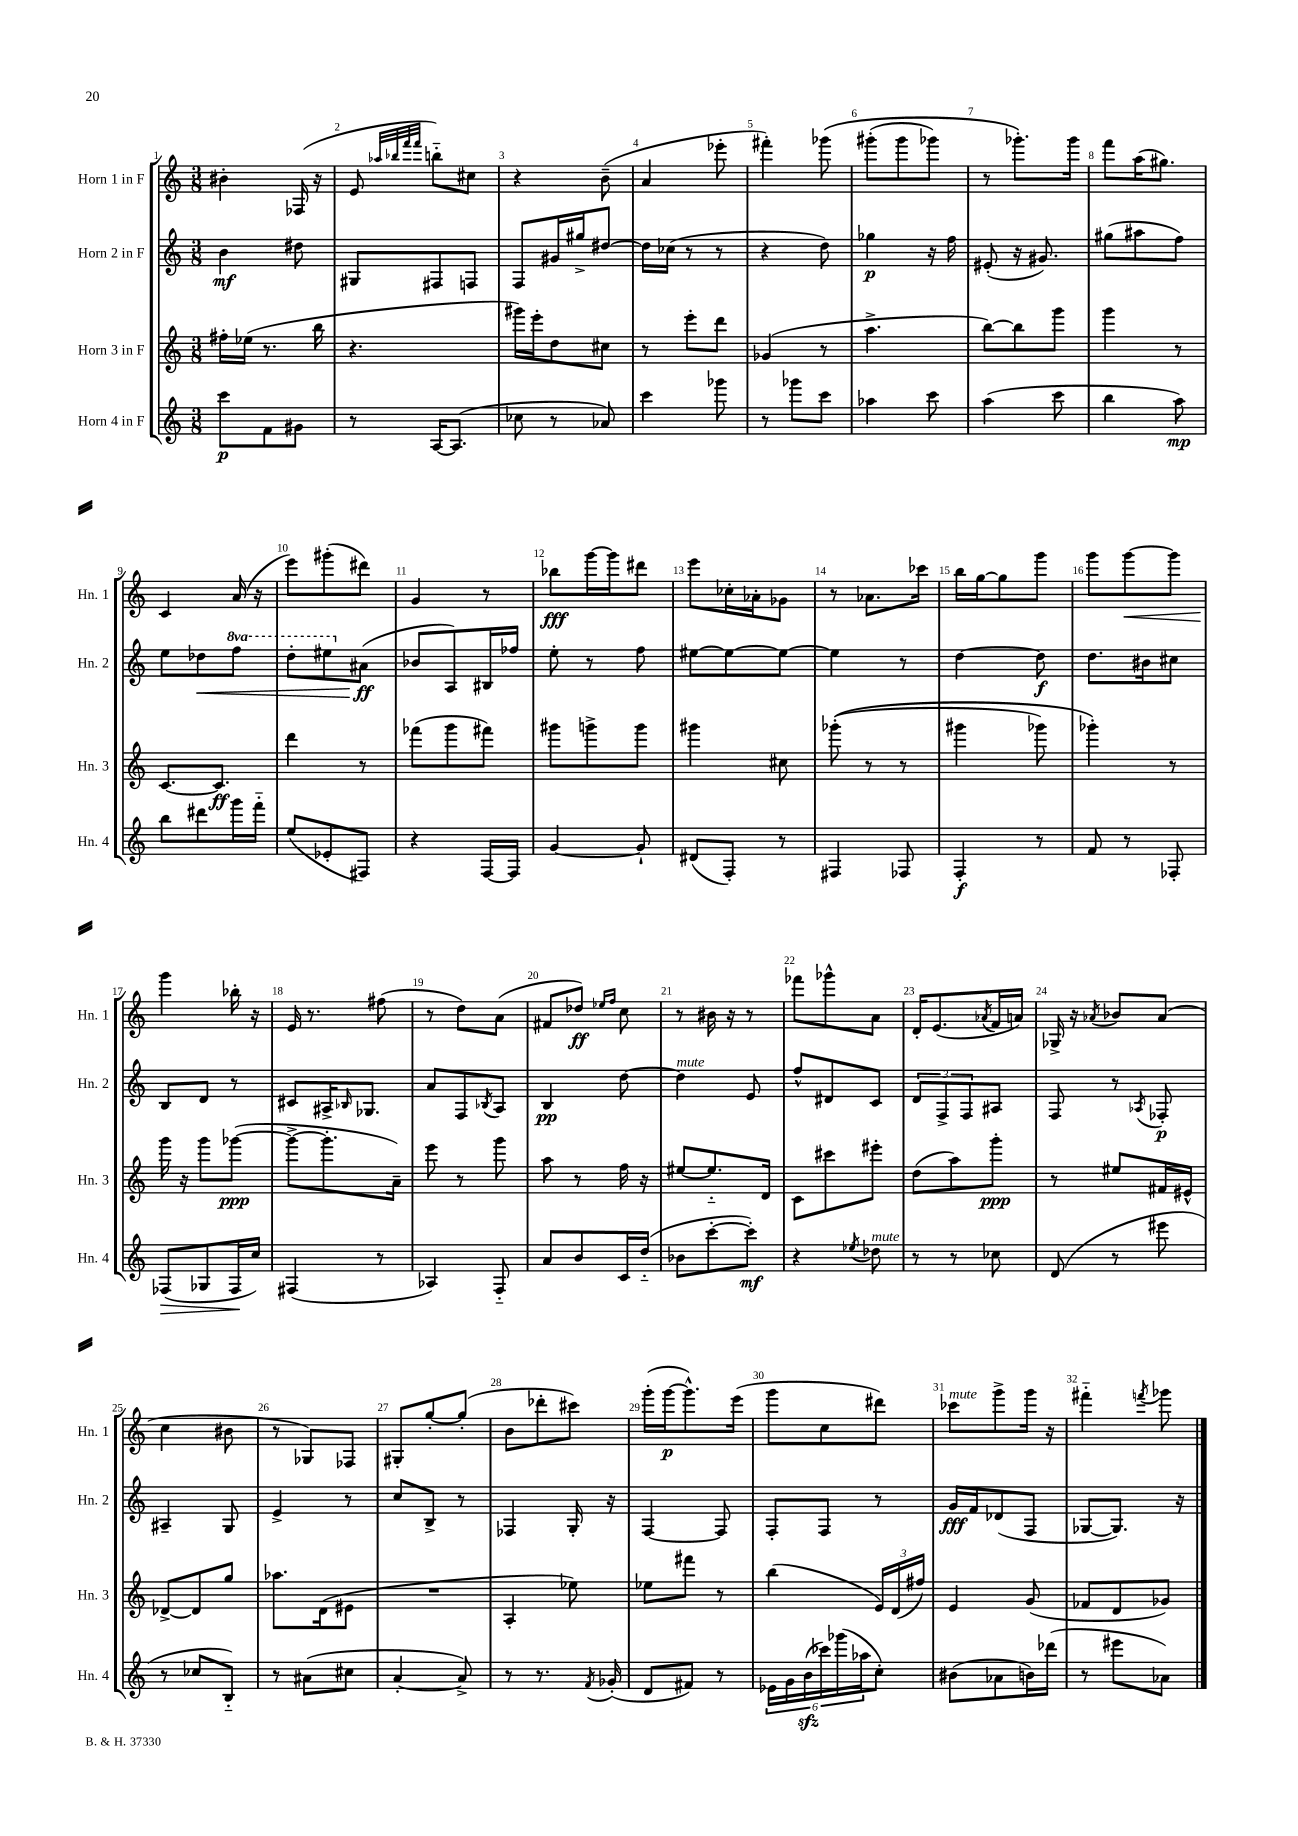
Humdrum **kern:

**kern	**kern	**kern	**kern
*staff4	*staff3	*staff2	*staff1
*clefG2	*clefG2	*clefG2	*clefG2
*k[]	*k[]	*k[]	*k[]
*M3/8	*M3/8	*M3/8	*M3/8
8ccc\L	16ff#'\LL	4b\	4b#'\
.	(16ee-\JJ	.	.
8f\	8.r	.	.
8g#\J	.	8dd#\	(16F-/
.	16bb\	.	16r
=	=	=	=
8r	4.r	8G#/L	8e/
.	.	.	32qqaa-/LLL
.	.	.	32qqbb-/
.	.	.	32qqfff/
.	.	.	32qqfff/JJJ
[16A/LK	.	8F#/	8bb'~\L)
(8.A/]J	.	.	.
.	.	8F/J	8cc#\J
=	=	=	=
8cc-\	16ggg#\LL)	8F/L	4r
.	16eee'\J	.	.
8r	8dd\	16g#/L	.
.	.	16gg#^/J	.
8a-/)	8cc#\J	[8dd#/J	(8b~\
=	=	=	=
4ccc\	8r	16dd#\]LL	4a/
.	.	(16cc-\JJ	.
.	8eee'\L	8r	.
8ggg-\	8ddd\J	8r	8eee-'\
=	=	=	=
8r	(4g-/	4r	4fff#'\)
8ggg-\L	.	.	.
8ccc\J	8r	8dd\)	&(8ggg-\
=	=	=	=
4aa-\	4.aa^\	4gg-\	(8ggg#'\L
.	.	.	8ggg#\
8ccc\	.	16r	8ggg-\J)
.	.	16ff\	.
=	=	=	=
(4aa\	[8bb\L)	(8e#'/	8r
.	8bb\]	16r	8.ggg-'\L&)
.	.	8.g#/)	.
8ccc\	8ggg\J	.	.
.	.	.	16ggg-\Jk
=	=	=	=
4bb\	4ggg\	(8gg#\L	8fff\L
.	.	8aa#\	(16aa\K
.	.	.	8.gg#\J)
8aa\)	8r	8ff\J)	.
=	=	=	=
8bb\L	[8.c/L	8ee\L	4c/
8ddd#\	.	8dd-\	.
.	8.c/]J	.	.
16ggg\L	.	8fff\J	(16a/
16fff'~\JJ	.	.	16r
=	=	=	=
(8ee/L	4ddd\	8ddd'\L	8eee\L)
8e-'/	.	8eee#\	(8ggg#'\
8F#/J)	8r	(8a#\J	8ddd#\J)
=	=	=	=
4r	(8fff-\L	8b-/L	4g/
.	8ggg\	8A/)	.
[16F/LL	8fff#\J)	16B#/L	8r
16F/]JJ	.	16ff-/JJ	.
=	=	=	=
[4g/	8ggg#\L	8ee'\	8bb-\L
.	8ggg^\	8r	[16ggg\L
.	.	.	16ggg\]J
8g`/]	8ggg\J	8ff\	8ddd#\J
=	=	=	=
(8d#/L	4ggg#\	[8ee#\L	8eee\L
8F'/J)	.	8ee#\_	16cc-'\L
.	.	.	16a-'\J
8r	8cc#\	8ee#\_J	8g-\J
=	=	=	=
4F#/	&((8ggg-'\	4ee#\]	8r
.	8r	.	8.a-\L
8F-/	8r	8r	.
.	.	.	16ccc-\Jk
=	=	=	=
4F'/	4ggg#\	[4dd\	16bb\LL
.	.	.	[16gg\J
.	.	.	8gg\]
8r	8ggg-\)	8dd\]	8ggg\J
=	=	=	=
8f/	4ggg-'\&)	8.dd\L	8ggg\L
8r	.	.	[8ggg\
.	.	16b#\k	.
8F-'/	8r	8cc#\J	8ggg\]J
=	=	=	=
(8F-/L	16ggg\	8B/L	4ggg\
.	16r	.	.
8G-/	8ggg\L	8d/J	.
16F-/L	([8ggg-\J	8r	16bb-'\
16cc/JJ)	.	.	16r
=	=	=	=
(4F#/	8ggg-^\_L	8c#/L	16e/
.	.	.	8.r
.	8.ggg-'\]	16A#^/K	.
.	.	16qqB-/	.
.	.	8.G-/J	.
8r	.	.	(8ff#\
.	16a~\Jk)	.	.
=	=	=	=
4A-/)	8eee\	8a/L	8r
.	8r	8F/	8dd\L)
.	.	8qB-/	.
8F'~/	8ggg\	8A/J	(8a\J
=	=	=	=
8a/L	8aa\	4B/	8f#/L
8b/	8r	.	8dd-/J)
.	.	.	16qqee-/LL
.	.	.	16qqff/JJ
16c/L	16ff\	[8dd\	8cc\
(16dd'~/JJ	16r	.	.
=	=	=	=
8b-\L	[8ee#/L	4dd\]	8r
[8ccc'\	8.ee#'~/]	.	16b#\
.	.	.	16r
8ccc'\]J)	.	8e/	8r
.	16d/Jk	.	.
=	=	=	=
4r	8c\L	8ff^^/L	8fff-\L
.	8ccc#\	8d#/	8ggg-^^\
8qee-/	.	.	.
8dd-\	8eee#'\J	8c/J	8a\J
=	=	=	=
8r	(8dd\L	12d/L	16d'/LK
.	.	.	(8.e/
.	.	12F^/	.
8r	8aa\)	.	.
.	.	12F/	.
.	.	.	8qa-/
8cc-\	8ggg'\J	8A#/J	16f/L
.	.	.	16a/JJ)
=	=	=	=
(8d/	8r	8F/	16G-^/
.	.	.	16r
.	.	.	8qa-/
8r	8ee#/L	8r	8b-/L
.	.	8qA-/	.
8eee#\	16f#/L	8F-'/	(8a-/J
.	16e#^^/JJ	.	.
=	=	=	=
8r	[8d-^/L	4A#~/	4cc\
8cc-/L	8d-/]	.	.
8B'~/J)	8gg/J	8G/	8b#\
=	=	=	=
8r	8.aa-\L	4e^/	8r
(8a#\L	.	.	8G-/L)
.	(16d\k	.	.
8cc#\J	8e#\J	8r	8F-/J
=	=	=	=
[4a'/	4.r	8cc/L	8G#'/L
.	.	8B^/J	[8gg'/
8a^/])	.	8r	(8gg'/]J
=	=	=	=
8r	4A'/	4F-/	8b\L
8.r	.	.	8ddd-'\
.	8ee-\)	16G'/	8ccc#\J)
8qf/	.	.	.
(16g-'/	.	16r	.
=	=	=	=
8d/L	8ee-\L	[4F/	(16ggg'\LL
.	.	.	[16ggg\J
8f#/J)	8fff#\J	.	8.ggg^^\])
8r	8r	8F/]	.
.	.	.	(16eee\Jk
=	=	=	=
24e-\LL	(4bb\	8F'/L	8ggg\L
24g\	.	.	.
(24b\	.	.	.
24ccc-\)	.	8F/J	8cc\
(24ggg-\	.	.	.
24aa-\J	.	.	.
8cc'\J)	24e/LL)	8r	8ddd#\J)
.	(24d/	.	.
.	24ff#/JJ)	.	.
=	=	=	=
(8b#\L	4e/	16g/LL	8ccc-\L
.	.	16f/J	.
8a-\	.	(8d-/	8ggg^\
16b\L)	(8g/	8F/J	16ggg\Jk
(16ddd-\JJ	.	.	16r
=	=	=	=
8r	8f-/L	[8G-/L	4fff#'~\
8eee#\L	8d/	8.G-/]J)	.
.	.	.	8qfff/
8a-\J)	8g-/J)	.	8ggg-\
.	.	16r	.
==	==	==	==
*-	*-	*-	*-
